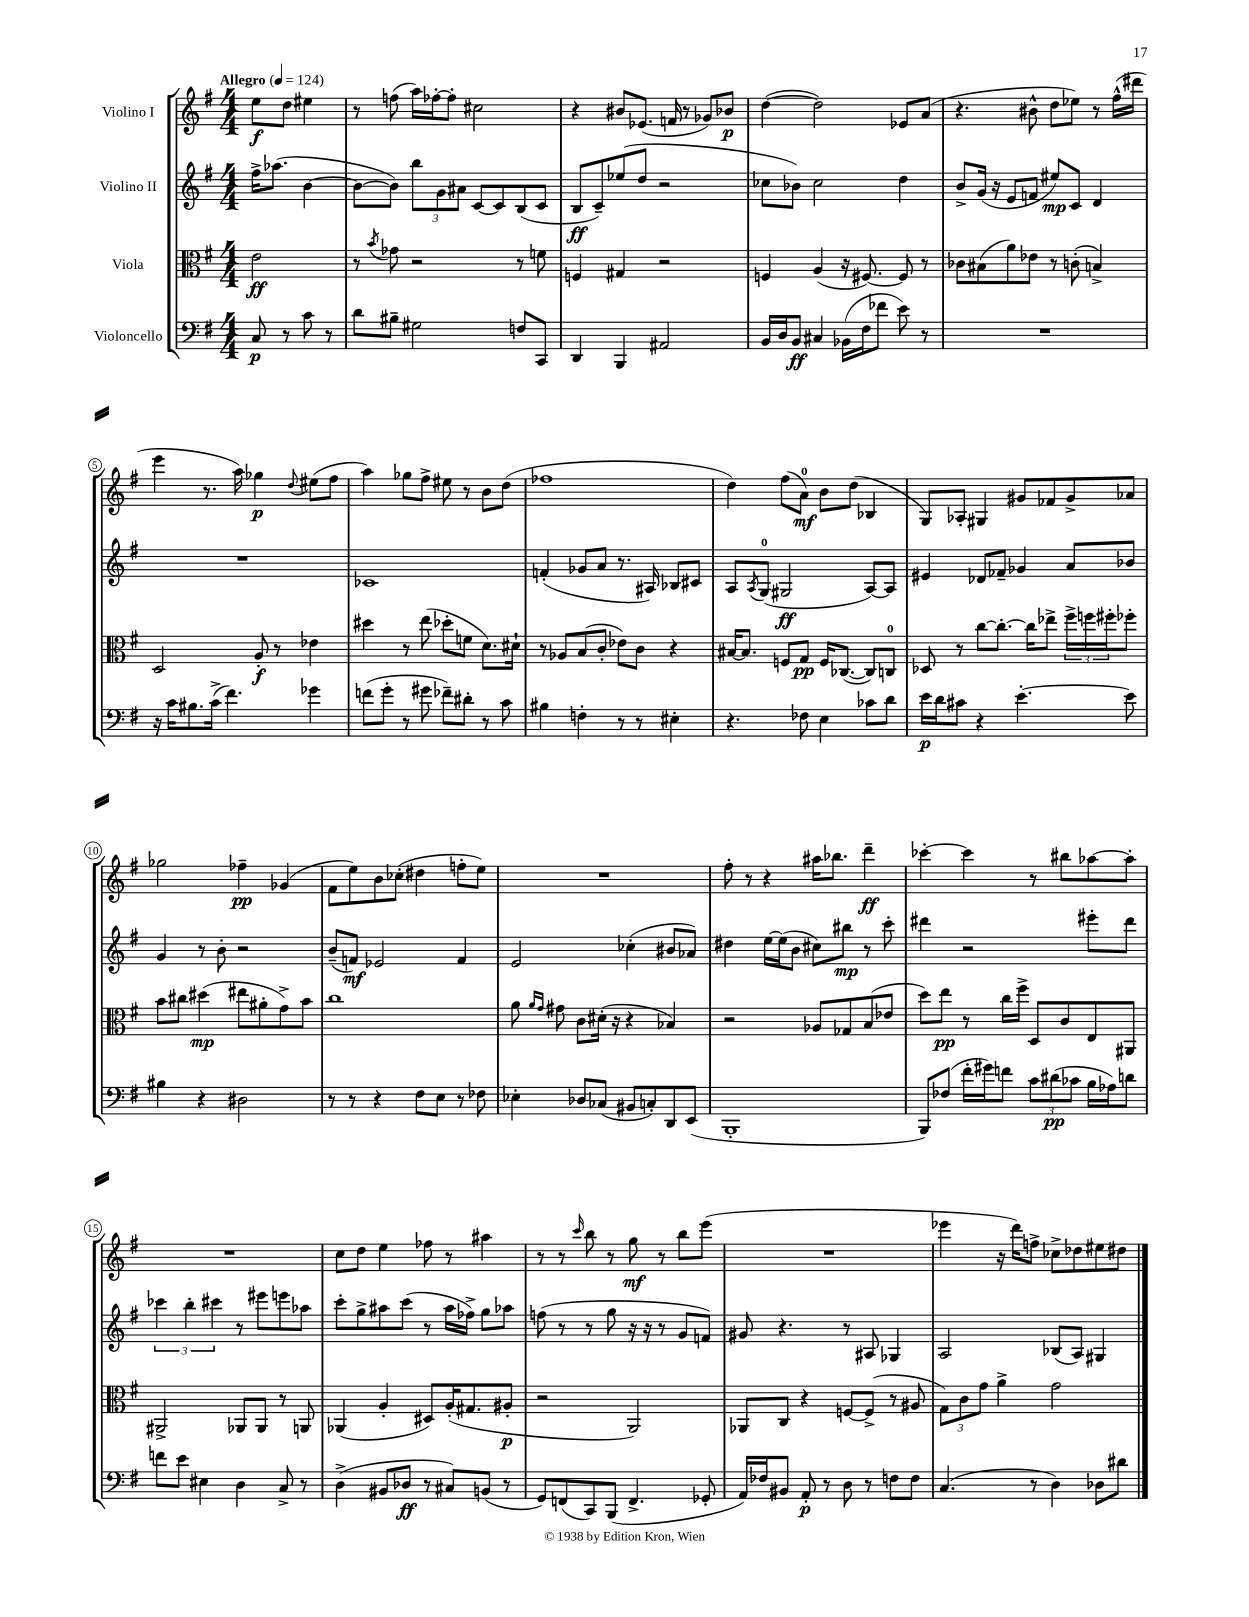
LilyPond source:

<<
\new StaffGroup <<
\new Staff = "s0" \with { instrumentName = "Violino I" } {
    \clef treble \key g \major \numericTimeSignature \time 4/4 \partial 2 \tempo "Allegro" 4 = 124
    e''8\f d''8 eis''4 |
    r8 f''8( a''16) fes''16~-. fes''8-. cis''2 |
    r4 bis'8 ees'8.( f'16 r8 ges'8) bes'8\p |
    d''4~( d''2) ees'8 a'8( |
    r4. bis'8-^ d''8 ees''8) r8 fis''16-^( dis'''16 |
    e'''4 r8. a''16) ges''4\p \appoggiatura { d''8 } eis''8( fis''8 |
    a''4) ges''8 fis''8-> eis''8 r8 b'8 d''8( |
    fes''1 |
    d''4) fis''8( a'8-0\mf) b'8 d''8( bes4 |
    g8) aes8-. gis4 gis'8 fes'8 gis'8-> aes'8 |
    ges''2 fes''4--\pp ges'4( |
    fis'8 e''8) b'8 ces''8-.( dis''4 f''8-. e''8) |
    R1 |
    fis''8-. r8 r4 ais''16 bes''8. d'''4--\ff |
    ces'''4~-. ces'''4 r8 bis''8 aes''8~ aes''8-. |
    R1 |
    c''8 d''8 e''4 fes''8 r8 ais''4 |
    r8 r8 \grace { c'''16 } b''8 r8 g''8\mf r8 b''8 e'''8( |
    R1 |
    ees'''4 r16 d'''16) f''8-> ces''8-> des''8 eis''8 dis''8 \bar "|." |
}
\new Staff = "s1" \with { instrumentName = "Violino II" } {
    \clef treble \key g \major \numericTimeSignature \time 4/4 \partial 2
    fis''16-> aes''8.( b'4~ |
    b'8~ b'8) \tuplet 3/2 { b''8 g'8 ais'8 } c'8~ c'8 b8( c'8 |
    b8\ff c'8--) ees''8( d''8 r2 |
    ces''8 bes'8) ces''2 d''4 |
    b'8-> g'16( r16 e'8 f'8 eis''8\mp) c'8 d'4 |
    R1 |
    ces'1 |
    f'4-.( ges'8 a'8 r8. ais16) bes8 cis'8 |
    a8 \acciaccatura { a8 } g8-0( gis2\ff a8~) a8 |
    eis'4 des'8 fes'8-- ges'4 a'8 bes'8 |
    g'4 r8 b'8-. r2 |
    b'8--( f'8\mf) ees'2 f'4 |
    e'2 ces''4-.( bis'8 aes'8) |
    dis''4 e''16~ e''16( b'8 cis''8) bis''8\mp r8 c'''8-. |
    dis'''4 r2 eis'''8-. dis'''8 |
    \tuplet 3/2 { ces'''4 b''4-. cis'''4 } r8 eis'''8 e'''8 aes''8 |
    c'''8-. g''8-> ais''8 c'''8( r8 ais''16 fes''16->) g''8 aes''8 |
    f''8( r8 r8 g''8 r16 r16 r8 g'8 f'8) |
    gis'8 r4. r8 ais8 ges4 |
    a2 bes8( a8) gis4 \bar "|." |
}
\new Staff = "s2" \with { instrumentName = "Viola" } {
    \clef alto \key g \major \numericTimeSignature \time 4/4 \partial 2
    e'2\ff |
    r8 \acciaccatura { b'8 } ges'8 r2 r8 f'8 |
    f4 gis4 r2 |
    f4 a4( r16 fis8.~) fis8 r8 |
    ces'8 bis8( a'8) ees'8 r8 c'8-.( b4->) |
    d2 a8-.\f r8 ees'4 |
    dis''4 r8 e''8( des''8-. f'8 d'8.) dis'16-! |
    r8 aes8 b8( c'8-. ees'8) c'8 r4 |
    bis16~ bis8. f8 g8\pp f16 ces8.~( ces8) c8-0 |
    des8 r8 c''8~ c''8.~-. c''16 ees''8-> \tuplet 3/2 { fis''16-> f''16 fis''16-. } fes''8-. |
    b'8 cis''8 dis''4\mp( eis''8 ais'8-. g'8->) b'8 |
    c''1 |
    a'8 \grace { a'16 g'16 } gis'8 c'8 dis'16-.( r16 r4 bes4) |
    r2 aes8 ges8 b8( ees'8 |
    d''8) e''8\pp r8 c''16 fis''16-> d8 c'8 e8 ais,8 |
    ais,2-> aes,8 aes,8 r8 a,8 |
    aes,4( a4-. dis8) a16-.( gis8. ais8-.\p |
    r2 a,2) |
    aes,8 c8 r4 f8~ f8->( r8 ais8 |
    \tuplet 3/2 { g8) c'8 g'8 } a'4-> g'2 \bar "|." |
}
\new Staff = "s3" \with { instrumentName = "Violoncello" } {
    \clef bass \key g \major \numericTimeSignature \time 4/4 \partial 2
    c8\p r8 c'8 r8 |
    d'8 bis8-- gis2 f8 c,8 |
    d,4 b,,4 ais,2 |
    b,16 d16 b,8\ff cis4 bes,16( fis16 fes'8 e'8) r8 |
    R1 |
    r16 c'16 bis8. c'16->( fis'4.) ges'4 |
    f'8( g'8-. r8 gis'8 fes'8--) dis'8-. r8 c'8 |
    bis4 f4-. r8 r8 eis4-. |
    r4. fes8 e4 ces'8 d'8 |
    e'16\p d'16 cis'8 r4 e'4.~-. e'8 |
    bis4 r4 dis2 |
    r8 r8 r4 fis8 e8 r8 fes8 |
    ees4-. des8 ces8( bis,8 c8-.) d,8 e,8( |
    b,,1-. |
    b,,8) fes8( fis'16-. gis'16) f'8 \tuplet 3/2 { c'8 dis'8\pp( ces'8 } b16 aes16) d'8 |
    f'8 e'8 eis4 d4 c8-> r8 |
    d4->( bis,8 des8\ff r8 cis8) b,8( r8 |
    g,8) f,8( c,8) b,,8( f,4.-> ges,8-. |
    a,16) fes16 bis,8 a,8-.\p r8 d8 r8 f8 f8 |
    c4.( r8 d4) des8 dis'8 \bar "|." |
}
>>
>>
\layout { \context { \Score \override BarNumber.stencil = #(make-stencil-circler 0.1 0.3 ly:text-interface::print) } }
